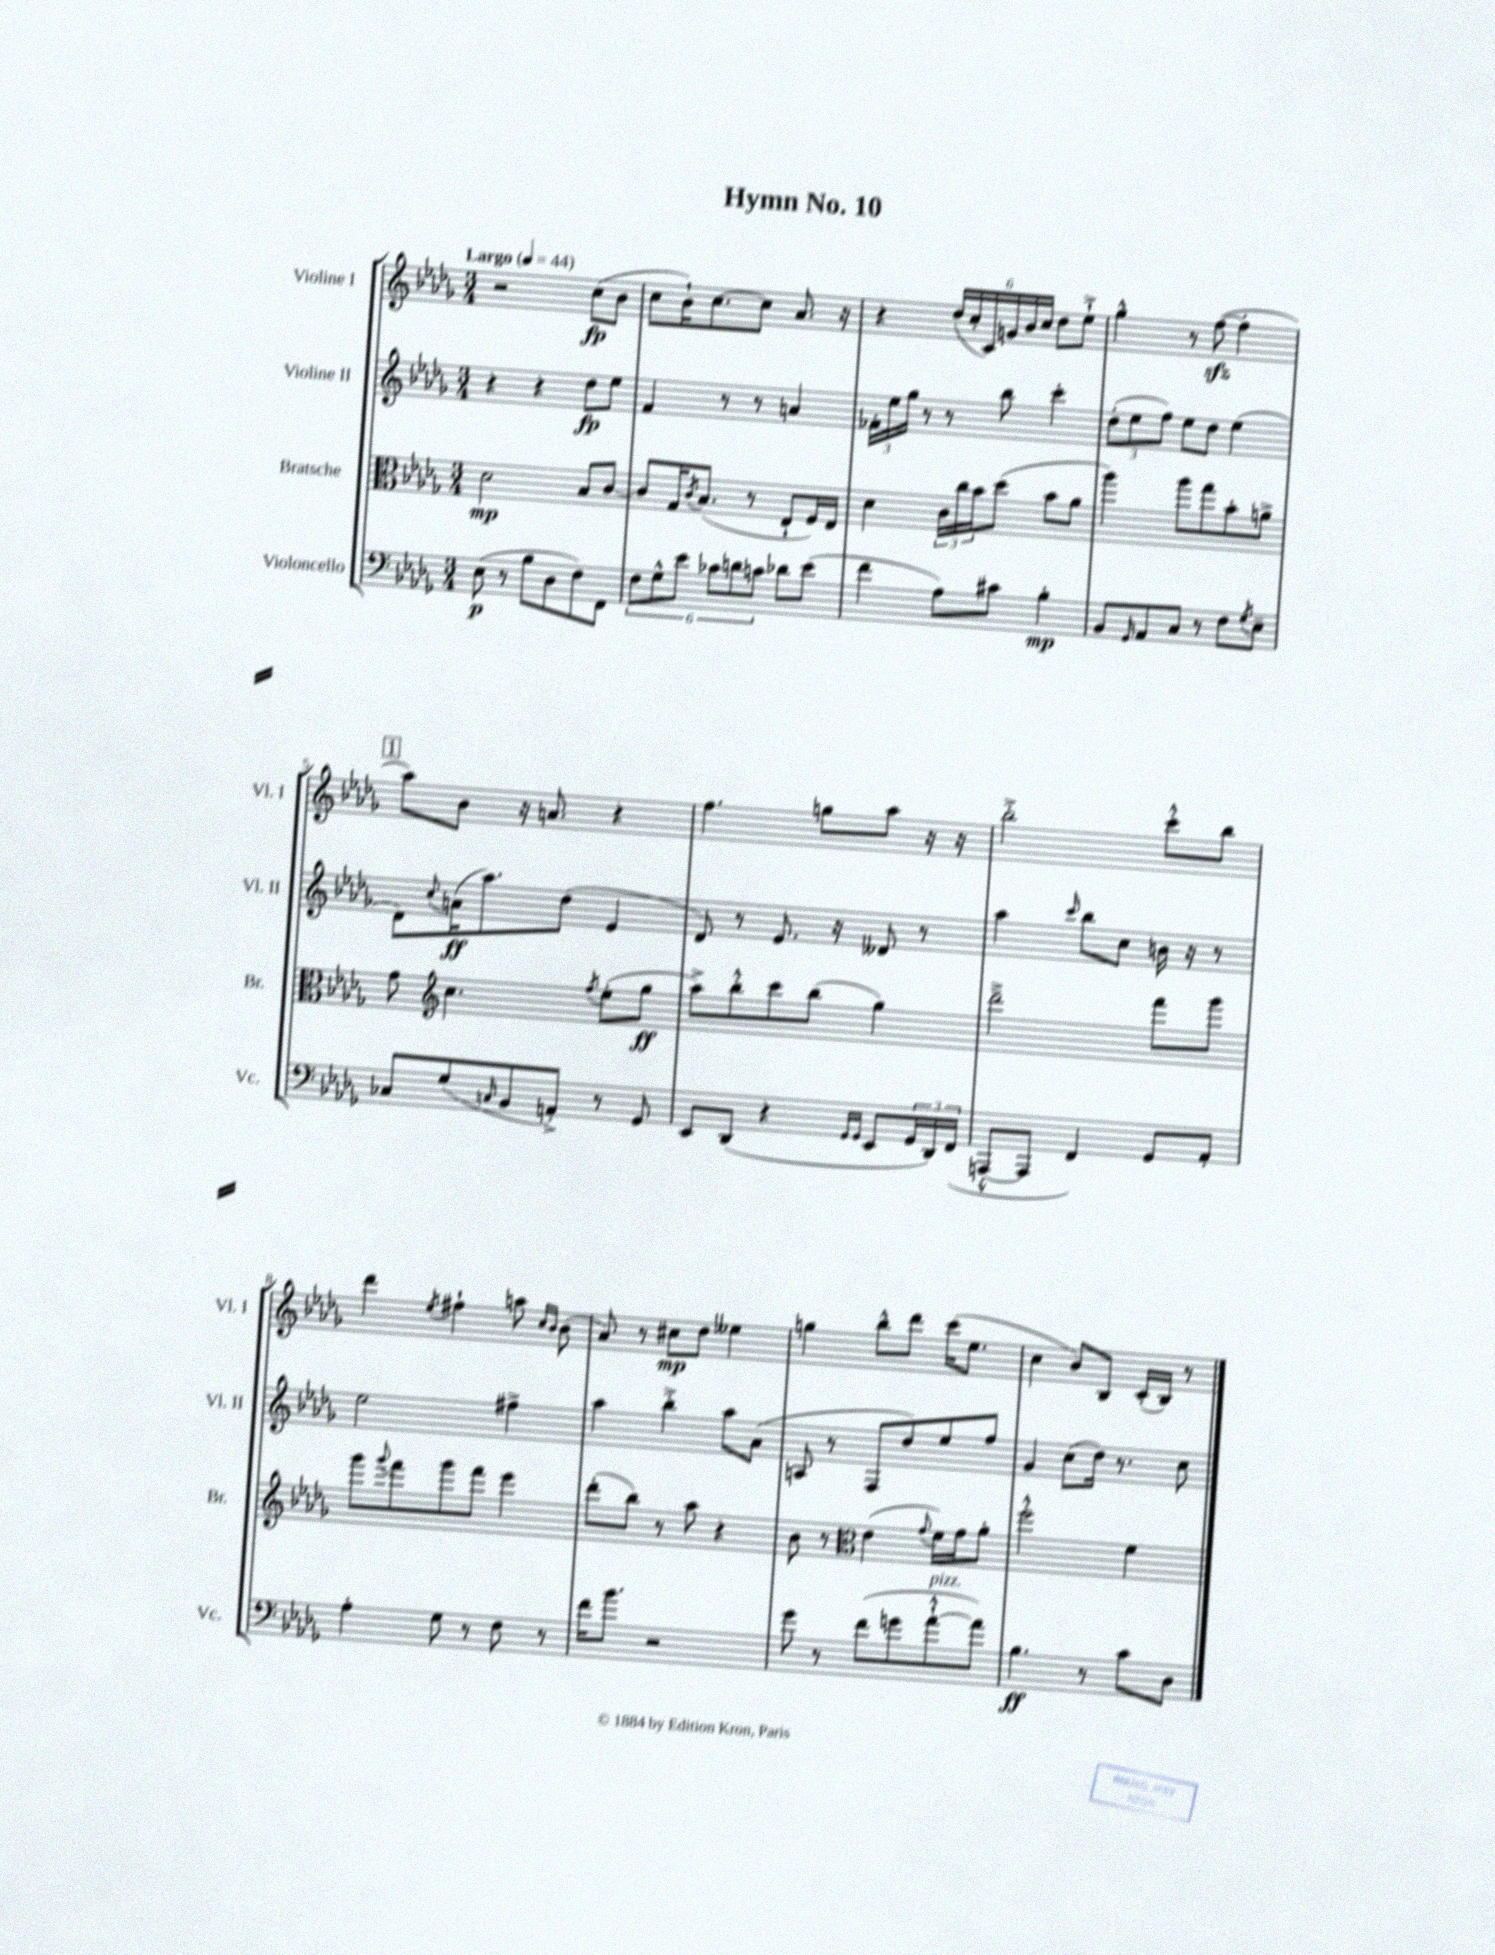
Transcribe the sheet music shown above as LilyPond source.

\header { title = "Hymn No. 10" }
<<
\new StaffGroup <<
\new Staff = "s0" \with { instrumentName = "Violine I" shortInstrumentName = "Vl. I" } {
    \clef treble \key des \major \numericTimeSignature \time 3/4 \tempo "Largo" 4 = 44
    r2 c''8\fp( bes'8 |
    c''8 bes'16-!) c''8.~ c''8 aes'8. r16 |
    r4 \tuplet 6/4 { des''16( c''16-. c'16) g'16 bes'16 c''16 } des''8 ees''8-!-> |
    ges''4-^ r8 f''8~\sfz( f''4-. |
    \mark \markup { \box "1" } aes''8) bes'8 r16 a'8. r4 |
    f''4. g''8 aes''8 r16 r16 |
    bes''2-.-> c'''8-.-^ bes''8 |
    des'''4 \acciaccatura { ees''8 } fis''4-! a''8 \grace { c''16 bes'16 } bes'8( |
    aes'8) r8 cis''8\mp des''8 eeses''4 |
    g''4 bes''8-^ des'''8 c'''16( ees''8. |
    c''4 bes'8) bes8 c'16-.( bes16) r8 \bar "|." |
}
\new Staff = "s1" \with { instrumentName = "Violine II" shortInstrumentName = "Vl. II" } {
    \clef treble \key des \major \numericTimeSignature \time 3/4
    r4 r4 des''8\fp ees''8 |
    f'4 r8 r8 a'4 |
    \tuplet 3/2 { fes'16-. ees''16 ges''16 } r8 r8 bes''8 c'''4-. |
    \tuplet 3/2 { des''8-.( ees''8 f''8) } ees''8 des''8 ees''4( |
    \mark \markup { \box "1" } des'8) \appoggiatura { c''8 } a'16\ff( aes''8.) des''8( ees'4 |
    des'8) r8 ees'8. r16 deses'8 r8 |
    aes''4 \grace { c'''16 } bes''8 c''8 b'16 r16 r8 |
    ees''2 fis''4-> |
    aes''4 bes''4-.-> aes''8 aes'8( |
    a8 r8 f8 des''8) ees''8 f''8 |
    ges'4 c''8( des''16) r8. c''8 \bar "|." |
}
\new Staff = "s2" \with { instrumentName = "Bratsche" shortInstrumentName = "Br." } {
    \clef alto \key des \major \numericTimeSignature \time 3/4
    des'2\mp bes8 c'8~ |
    c'8 ges16 \acciaccatura { c'8 } bes8.( r8 ees8-! f16) ees16 |
    des'4 \tuplet 3/2 { c'16 c''16 bes'16 } des''8( bes'8 aes'8 |
    aes''4) aes''8 ges''8 bes'8-. a'8-> |
    \mark \markup { \box "1" } ges'8 \clef treble c''4. \acciaccatura { f''8 } ees''8-.( ges''8\ff |
    aes''8->) bes''8-.-^ c'''8 bes''8( ges''4) |
    des'''2---> f'''8 ges'''8 |
    ges'''8 \appoggiatura { ges'''8 } f'''8 ges'''8 f'''8 ees'''4 |
    des'''8-.( bes''8) r8 aes''8 r4 |
    bes'8 r8 \clef alto ees'4( \appoggiatura { ges'8 } f'16) ges'16 aes'8-. |
    f''2-.-^ f'4 \bar "|." |
}
\new Staff = "s3" \with { instrumentName = "Violoncello" shortInstrumentName = "Vc." } {
    \clef bass \key des \major \numericTimeSignature \time 3/4
    ees8\p( r8 bes8 des8 f8) f,8 |
    \tuplet 6/4 { f8 ges8-^ ees'8 ces'8 d'8 c'8 } des'8 ees'8( |
    f'4 aes8) cis'8 bes4-.\mp |
    bes,8 \grace { ges,16 } aes,8 c8 r8 f8 \acciaccatura { ges8 } ees8-- |
    \mark \markup { \box "1" } ces8 ges8( \grace { c16 } bes,8 a,8-.->) r8 ges,8 |
    ees,8 des,8( r4 \grace { ges,16 ges,16 } ees,8 \tuplet 3/2 { ges,16 des,16) f,16( } |
    a,,8~-.-^ a,,8 f,4) ges,8 aes,8-. |
    aes4-. ges8 r8 f8 r8 |
    f'16 bes'8. r2 |
    ges'8 r8 f'8( g'8 aes'8~-!-^^\markup { \italic "pizz." } aes'8) |
    bes4.\ff r8 c'8 des8 \bar "|." |
}
>>
>>
